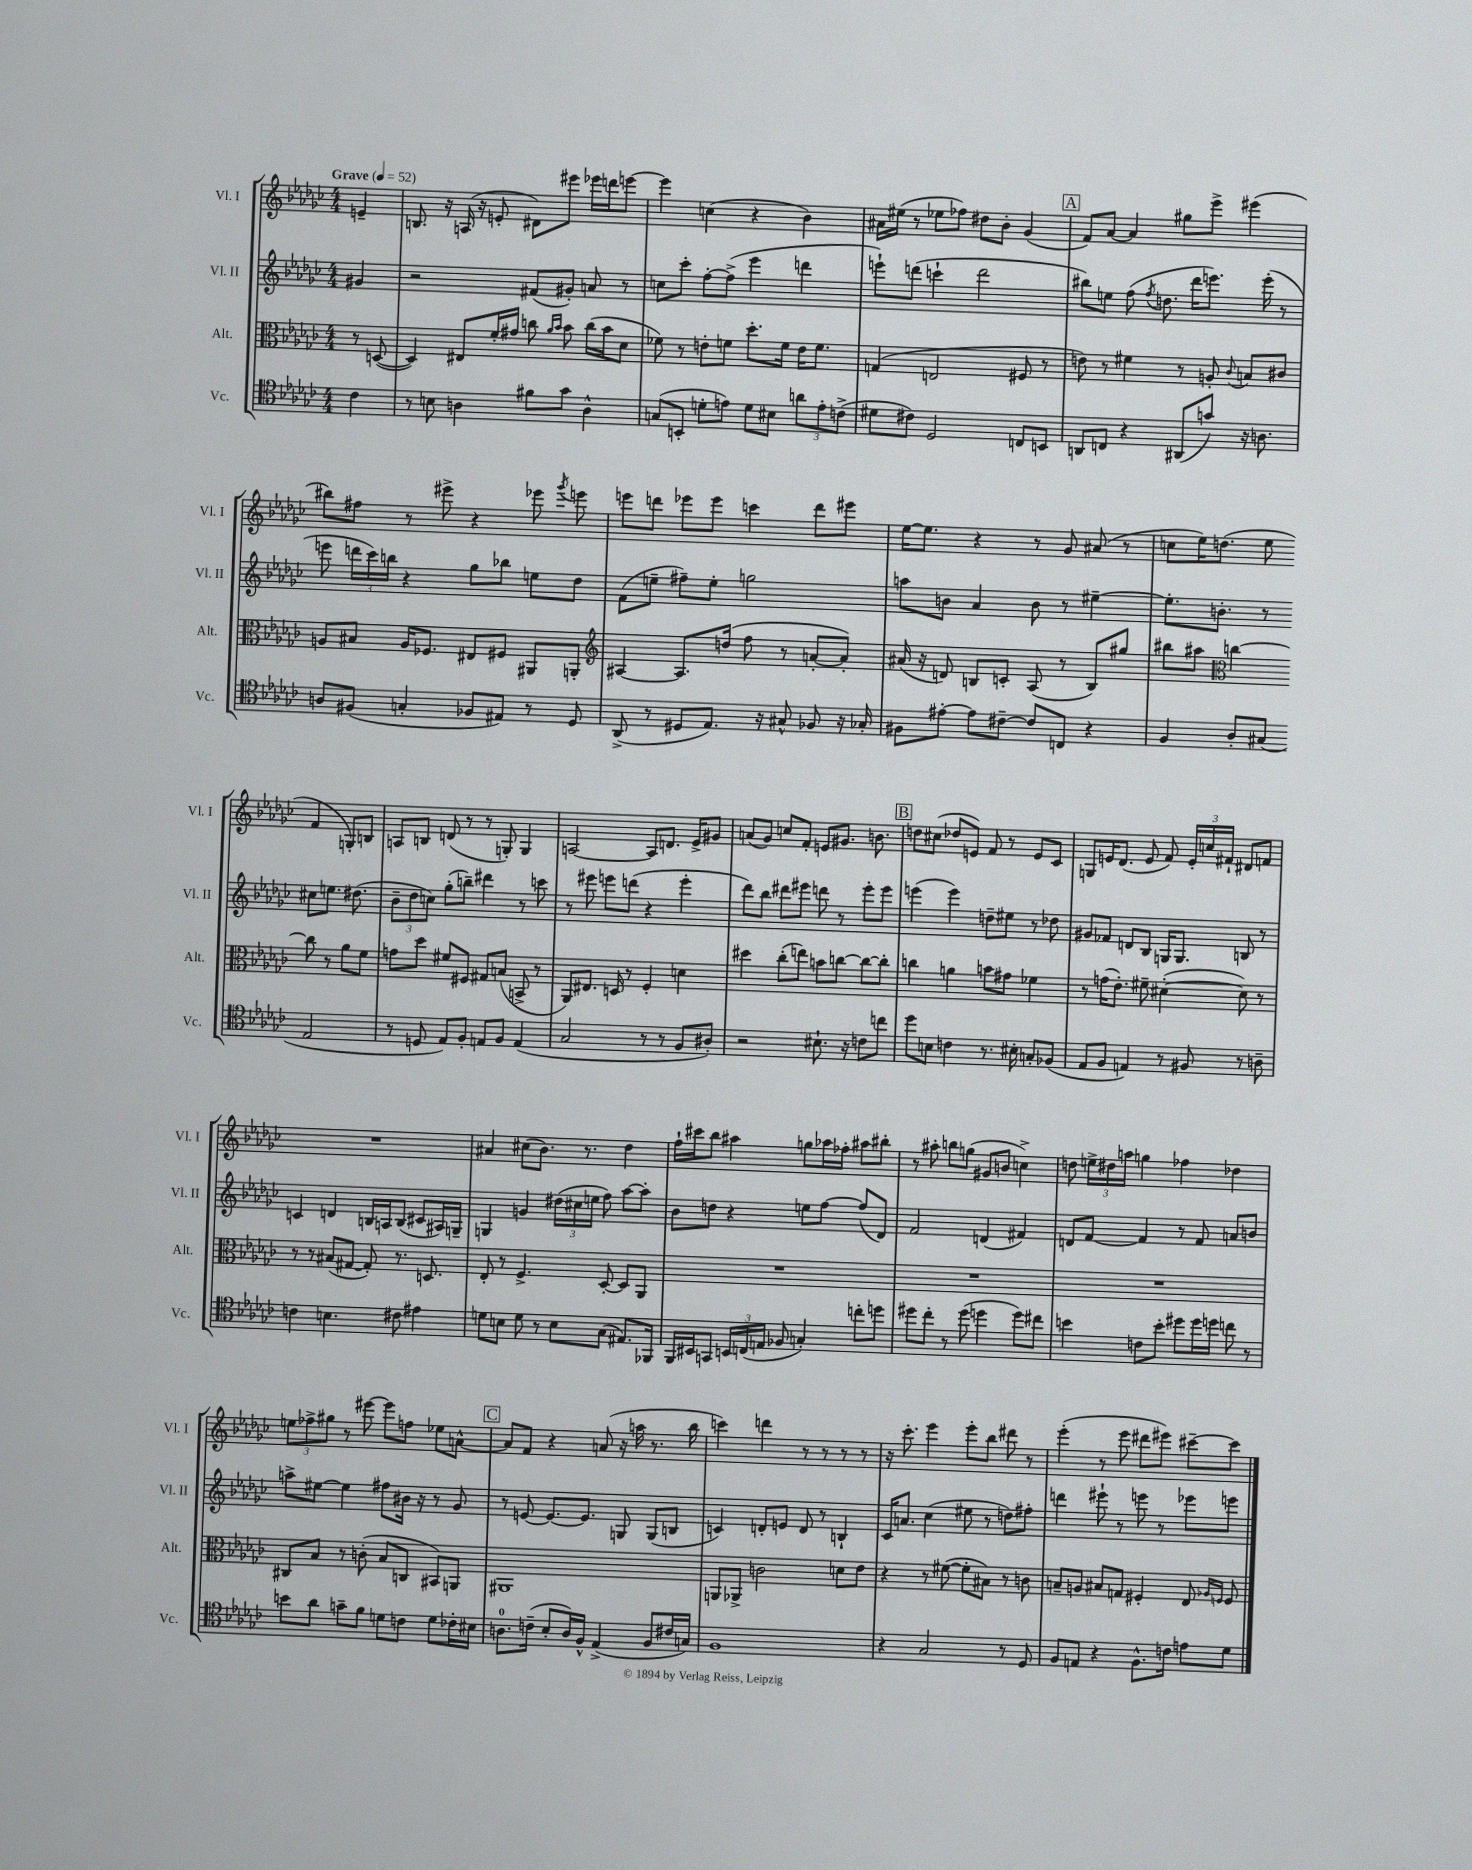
<<
\new StaffGroup <<
\new Staff = "s0" \with { instrumentName = "Vl. I" shortInstrumentName = "Vl. I" } {
    \clef treble \key ges \major \numericTimeSignature \time 4/4 \partial 4 \tempo "Grave" 4 = 52
    \autoBeamOff e'4-- |
    b8. r16 a16( r16 e'8-. dis'8[) eis'''8] ees'''16[ d'''16 e'''8]~ |
    e'''4 c''4( r4 bes'4) |
    ais'16[ eis''16]( r8 ees''8[ fes''8]) dis''8[ bes'8]-. ges'4( |
    \mark \markup { \box "A" } f'8[) aes'8]~ aes'4 gis''8[ ees'''8]-> eis'''4( |
    bis''8[) fis''8] r8 eis'''8-> r4 ees'''8 \acciaccatura { ges'''8 } e'''8 |
    e'''8[ d'''8] ees'''8[ ees'''8] c'''4 d'''8[ eis'''8] |
    ees''16[~ ees''8.] r4 r8 ges'8 ais'8( r8 |
    c''8[ ees''16) d''8.]( ees''8 f'4 g8[-.) b8] |
    a8[ b8] d'8( r8 r8 g8-.) g4 |
    a2~ a8[ d'8.] ees'16[-> gis'8] |
    a'8[( ges'8]) c''8[ f'8]-. e'8[ gis'8.] b'8. |
    \mark \markup { \box "B" } d''8[ cis''8]( des''8[ e'8]) f'8 r8 e'8[ ces'8] |
    g8[ e'16 des'8.]( e'8 f'8) \tuplet 3/2 { e'16[-. c''16 fis'16]-! } dis'8[ f'8] |
    R1 |
    ais'4 cis''8[( bes'8.]) r8. des''4 |
    f''16[-! cis'''16 bes''8] ais''4 g''8[ aes''16 fes''16]-. ais''8[ bis''8]-. |
    r8 ais''8-. b''8[ g''8]( gis'8[ b'8] c''4->) |
    d''8 \tuplet 3/2 { e''16[-> dis''16 a''16] } g''4 fes''4 des''4 |
    \tuplet 3/2 { e''8[ fes''8-> gis''8] } r8 eis'''8~ eis'''8[ f''8] ees''8[ a'8]~-^ |
    \mark \markup { \box "C" } a'8[ f'8] r4 a'8( r16 a''16 r8. bes''16 |
    c'''4) d'''4 r8 r8 r8 r8 |
    r16 ces'''8.-. ees'''4 ees'''8[-. bes''8] dis'''8 r8 |
    ees'''4-.( r8 ees'''8 dis'''8[ eis'''8]) cis'''8[~-- cis'''8] \bar "|." |
}
\new Staff = "s1" \with { instrumentName = "Vl. II" shortInstrumentName = "Vl. II" } {
    \clef treble \key ges \major \numericTimeSignature \time 4/4 \partial 4
    \autoBeamOff gis'4 |
    r2 fis'8[( gis'8]-.) a'8 r8 |
    c''8[ ces'''8]-. f''8[~-. f''8]->( ees'''4 d'''4 |
    e'''8[-!) d'''8]( c'''4-! d'''2 |
    \mark \markup { \box "A" } bis''8[) e''8] f''8( \acciaccatura { f''8 } d''8. des'''16[ e'''8.]) e'''16-.( r8 |
    e'''8 \tuplet 3/2 { d'''16[ ces'''16) b''16] } r4 ges''8[ bes''8] e''8[ des''8] |
    f'8[( e''8]-- fis''8[--) e''8]-. g''2 |
    a''8[ b'8] aes'4 b'8 r8 eis''4~-- |
    eis''8.[-. b'8.]-. r8 cis''8[ e''8.] dis''8.( |
    \tuplet 3/2 { bes'8[-- des''8 c''8]) } ges''8[-.( b''8]--) dis'''4 r8 c'''8 |
    r8 eis'''8 e'''8[ d'''8]( r4 e'''4-. |
    des'''8[) bes''8] dis'''8[ eis'''8] d'''8 r8 eis'''8[-. eis'''8] |
    \mark \markup { \box "B" } e'''4( e'''4) d''8[-- eis''8] r8 des''8 |
    gis'8[ fes'8] d'8[ bes8] g16[ g8.] b8 r8 |
    c'4 d'4 b16[ a16 b8]( cis'8[ ais16) g16]-- |
    g4 g'4 \tuplet 3/2 { dis''16[( cis''16 e''16] } f''8) aes''8[~ aes''8]-. |
    bes'8[ d''8] r4 e''8[ f''8]~ f''8[( des'8]) |
    f'2 d'4( fis'4) |
    d'8[ f'8]~ f'4 r8 f'8 a'8[ b'8] |
    a''8[-> eis''8]~ eis''4 fis''8[ bis'16] r16 r8 ges'8 |
    \mark \markup { \box "C" } r8 e'8~ e'8.[~ e'8.] g8 g8[( b8] |
    c'4) d'8[-. e'8] d'8 r8 b4-! |
    ces'16[ a'8.] ces''4( eis''8 r8 d''8[) fis''8]-. |
    d'''4 eis'''8-! r8 e'''8 r8 ees'''8[ e'''8] \bar "|." |
}
\new Staff = "s2" \with { instrumentName = "Alt." shortInstrumentName = "Alt." } {
    \clef alto \key ges \major \numericTimeSignature \time 4/4 \partial 4
    \autoBeamOff r8 d8~( |
    d4) eis8[ f'16-. gis'16] c''8 \grace { aes'16[ bes'16] } bes'8 c''16[( bes'16 des'8] |
    fes'8) r8 e'8[-. f'8] des''8.[-. f'16] e'16[ f'8.] |
    g4( e2 fis8 r8 |
    \mark \markup { \box "A" } e'8) r8 fis'4 r8 a8-. \appoggiatura { ces'8 } b8[ cis'8] |
    a8[ bis8] a16[ fes8.] eis8[ fis8] ais,8[ a,8]-. |
    \clef treble ais4~ ais8.[ d''16]( f''8 r8 a'8[~-. a'8]-.) |
    ais'16( r16 d'8) b8[ c'8]-. aes8( r8 b8[) gis''8] |
    bis''8[ ais''8] \clef alto c''4~ c''8 r8 aes'8[ f'8] |
    g'8[ des''8] fis'8[ fis8] gis8[ b8]( b,8-> r8 |
    aes,8[) eis8.] d16 r8 f4-. d'4 |
    dis''4 ces''8[-.( e''8]) b'8[ c''8]~ c''8[~ c''8]-. |
    \mark \markup { \box "B" } c''4 a'4 b'8[ gis'8] fes'4 |
    r8 g'16[( ees'8.]-.) fis'8-- dis'4~-.( dis'8) r8 |
    r8 r8 bis8[( gis8]~ gis8-.) r8. d8. |
    ees8-. r8 f4.-> des8~-. des8[ aes,8] |
    R1 |
    R1 |
    R1 |
    cis8[ bes8] r8 c'8-.( bes8[ c8] bis,8[) a,8] |
    \mark \markup { \box "C" } ais,1 |
    a,8[ aes,8]-> c'2 d'8[ ees'8] |
    r4 r8 fis'8~( fis'8[-. bis8]) r8 c'8 |
    b8[-- a8] bis8[ g8] fis4-. ees8 \grace { aes16[ f16] } f8 \bar "|." |
}
\new Staff = "s3" \with { instrumentName = "Vc." shortInstrumentName = "Vc." } {
    \clef tenor \key ges \major \numericTimeSignature \time 4/4 \partial 4
    \autoBeamOff ces'4 |
    r8 b8 a4 fis'8[ ges'8] a4-^ |
    g8[( b,8]-. d'8[-. e'8]) d'8[ bis8] \tuplet 3/2 { a'8[ e'8-. c'8]->( } |
    dis'8[ cis'8]) des2 c8[ b,8] |
    \mark \markup { \box "A" } a,8[ c8] r4 ais,8[( g'8]) r16 a8. |
    a8[ fis8]( g4-. fes8[ eis8]) r8 des8 |
    aes,8->( r8 dis8[ ees8.]) r16 gis8-^ fes8 r16 ges16-. |
    fis8[ eis'8]~-. eis'8[ cis'8]~-- cis'8[ c8] r4 |
    f4 aes8[-. gis8]( ees2 |
    r8 d8 ees8[) f8]-. e8[ f8] e4( |
    ges2 r8 r8 f8[ ais8]-.) |
    r2 bis8.-! r16 c'8[ c''8] |
    \mark \markup { \box "B" } des''8[ b8] c'4 r8. bis16-. g8[-. fes8]( |
    ees8[ f8] e4) r8 fis8 r8 a8-- |
    c'4 b4. cis'8 eis'4 |
    d'8[ b8] d'8 r8 b8[ ges8]( eis8.[) fes,16] |
    f,16[ bis,16 g,8] \tuplet 3/2 { b,16[ c16( e16] } fes8 g4-.) c''8[-. d''8] |
    dis''8[ ces''8]-. r8 dis''8( d''4 d''8[) cis''8] |
    b'4 c'8[ b'8]-. dis''8[ dis''16 d''16] c''8 r8 |
    b'8[ aes'8] g'8[-- f'8] d'8[ c'8] d'8[ ces'16-. bis16] |
    \mark \markup { \box "C" } a8.[-0 c'16]--( bes8[-. a16) f16]-^ ees4->( f8[ cis'16 g16]) |
    f1 |
    r4 ges2 r8 des8 |
    f8[ e8] r4 f8.[-^ c'16] e'8[ des'8] \bar "|." |
}
>>
>>
\layout { \context { \Score \remove "Bar_number_engraver" } }
